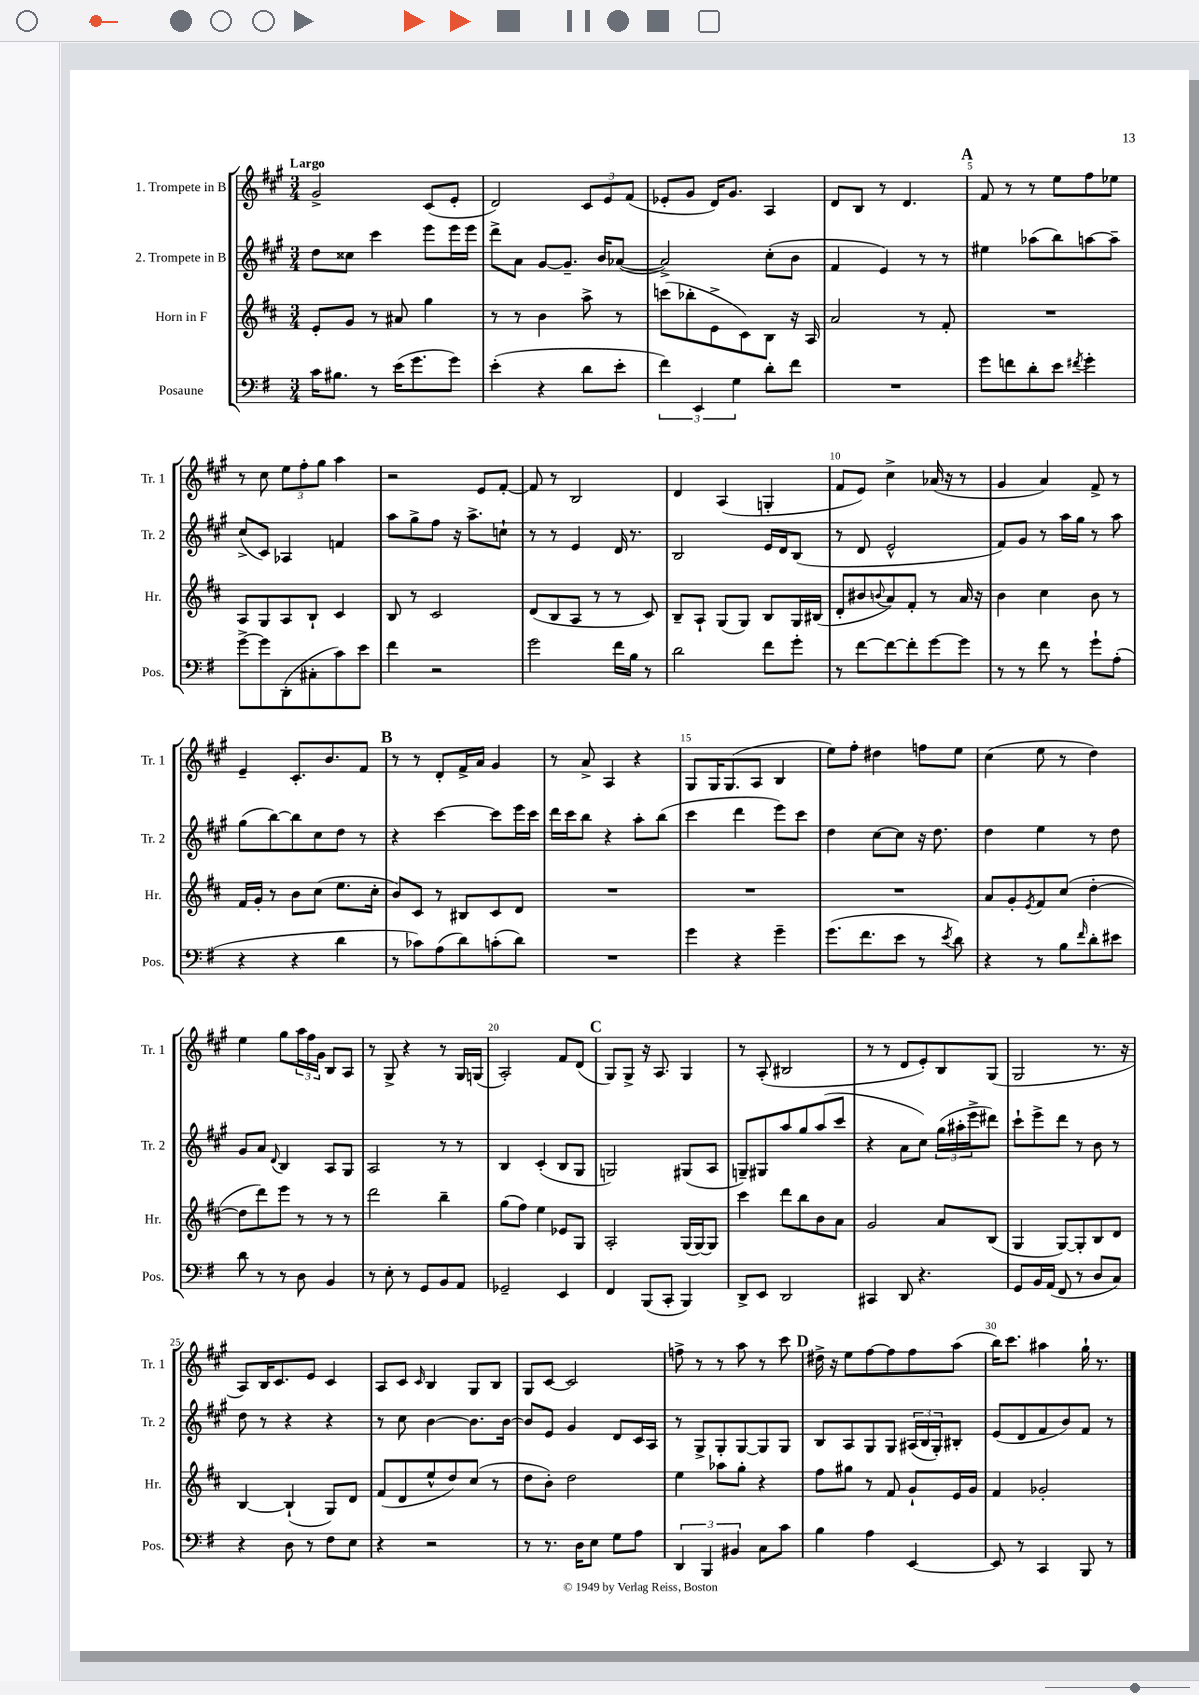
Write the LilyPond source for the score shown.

<<
\new StaffGroup <<
\new Staff = "s0" \with { instrumentName = "1. Trompete in B" shortInstrumentName = "Tr. 1" } {
    \clef treble \key a \major \numericTimeSignature \time 3/4 \tempo "Largo"
    gis'2-> cis'8( e'8-. |
    d'2) \tuplet 3/2 { cis'8 e'8 fis'8( } |
    ees'8-. gis'8 d'16) gis'8. a4 |
    d'8 b8 r8 d'4. |
    \mark \markup { \bold "A" } fis'8 r8 r8 e''8 fis''8 ees''8 |
    r8 cis''8 \tuplet 3/2 { e''8 fis''8-. gis''8 } a''4 |
    r2 e'8 fis'8~-. |
    fis'8 r8 b2 |
    d'4 a4( g4-. |
    fis'8 e'8) cis''4-> aes'16( r16 r8 |
    gis'4 a'4) fis'8-> r8 |
    e'4-- cis'8.-. b'8. fis'8 |
    \mark \markup { \bold "B" } r8 r8 d'8-. fis'16-> a'16 gis'4 |
    r8 a'8-> a4 r4 |
    gis8 gis16 gis8.( a8 b4 |
    e''8) fis''8-. dis''4 f''8 e''8 |
    cis''4( e''8 r8 d''4) |
    e''4 gis''8 \tuplet 3/2 { a''16 fis''16 gis'16 } b8 a8 |
    r8 gis8-> r4 r8 gis16 g16( |
    a2-.) fis'8 d'8( |
    \mark \markup { \bold "C" } gis8) gis8-> r16 a8. gis4 |
    r8 a8-.( bis2 |
    r8 r8 d'8 e'8-.) b8 gis8( |
    gis2 r8. r16 |
    a8) b16 cis'8. e'8 cis'4 |
    a8 cis'8 \grace { cis'16 } b4 gis8 b8 |
    gis8 cis'8~ cis'2 |
    f''8-> r8 r8 a''8 r8 cis'''8 |
    \mark \markup { \bold "D" } dis''16-> r16 e''8 fis''8~ fis''8 fis''8 a''8( |
    b''16) cis'''8. ais''4 gis''16-! r8. \bar "|." |
}
\new Staff = "s1" \with { instrumentName = "2. Trompete in B" shortInstrumentName = "Tr. 2" } {
    \clef treble \key a \major \numericTimeSignature \time 3/4
    d''8 cisis''8 cis'''4 e'''8 e'''16 e'''16 |
    d'''8-> a'8 gis'8~ gis'8.-- b'16 aes'8~( |
    aes'2->) cis''8-.( b'8 |
    fis'4 e'4) r8 r8 |
    \mark \markup { \bold "A" } eis''4 aes''8( b''8) a''8~ a''8-- |
    cis''8->( cis'8) aes4 f'4 |
    a''8 gis''8-> fis''8 r16 a''8.-> c''8-! |
    r8 r8 e'4 d'16 r8. |
    b2 e'16 d'16 b8( |
    r8 d'8 e'2-^ |
    fis'8) gis'8 r8 a''16 gis''16 r8 a''8 |
    gis''8( b''8~) b''8 cis''8 d''8 r8 |
    \mark \markup { \bold "B" } r4 cis'''4~ cis'''8 e'''16 cis'''16 |
    d'''16 cis'''16 b''8 r4 a''8-. b''8( |
    cis'''4 d'''4 e'''8) cis'''8 |
    d''4 cis''8~ cis''8 r16 d''8. |
    d''4 e''4 r8 d''8 |
    gis'8 a'8 \appoggiatura { d'8 } b4 a8 gis8 |
    a2 r8 r8 |
    b4 cis'4-.( b8 gis8 |
    \mark \markup { \bold "C" } g2) gis8( a8 |
    g8--) gis8 a''8 gis''8 a''8( cis'''8 |
    r4 a'8 cis''8) \tuplet 3/2 { gis''16( ais''16-. e'''16-> } dis'''8) |
    cis'''8-! e'''8-> d'''8 r8 b'8 r8 |
    d''8 r8 r4 r4 |
    r8 cis''8 b'4~ b'8. b'16~ |
    b'8 e'8 gis'4 d'8 cis'16 a16 |
    r8 gis8-> gis8-. gis8~ gis8 gis8 |
    \mark \markup { \bold "D" } b8 a8 gis8 gis8 \tuplet 3/2 { ais16( b16 gis16-.) } bis8-. |
    e'8( d'8 fis'8 b'8) fis'8 r8 \bar "|." |
}
\new Staff = "s2" \with { instrumentName = "Horn in F" shortInstrumentName = "Hr." } {
    \clef treble \key d \major \numericTimeSignature \time 3/4
    e'8-. g'8 r8 ais'8 g''4 |
    r8 r8 b'4 a''8-> r8 |
    c'''8( bes''8-. e'8-> cis'8) b8 r16 a16 |
    a'2 r8 fis'8-. |
    \mark \markup { \bold "A" } R2. |
    a8 g8 a8 b8-! cis'4 |
    b8 r8 cis'2 |
    d'8( b8 a8 r8 r8 cis'8) |
    b8-- a8-! g8( g8) b8 g16 bis16( |
    d'8-. bis'8 \appoggiatura { b'8 } a'8) fis'8-. r8 a'16 r16 |
    b'4 cis''4 b'8 r8 |
    fis'16 g'16-. r8 b'8 cis''8( e''8. cis''16-. |
    \mark \markup { \bold "B" } b'8) cis'8 r8 bis8 cis'8 d'8 |
    R2. |
    R2. |
    R2. |
    a'8 g'8-. \acciaccatura { e'8 } fis'8 cis''8( d''4~-. |
    d''8 d'''8) e'''8 r8 r8 r8 |
    d'''2 b''4-- |
    g''8( fis''8) e''4 ees'8 g8 |
    \mark \markup { \bold "C" } a2-. g16( g16~) g8 |
    cis'''4 d'''8 b''8 b'8 a'8 |
    g'2 a'8 b8( |
    g4 g8~) g8-. b8 d'8 |
    b4~ b4-!( g8) d'8 |
    fis'8( d'8 e''8-^ d''8) cis''8( r8 |
    d''8 b'8-.) d''2 |
    e''4 aes''8 g''8-. r4 |
    \mark \markup { \bold "D" } fis''8 gis''8 r8 fis'8 g'8-! e'16 g'16 |
    fis'4 ges'2-. \bar "|." |
}
\new Staff = "s3" \with { instrumentName = "Posaune" shortInstrumentName = "Pos." } {
    \clef bass \key g \major \numericTimeSignature \time 3/4
    c'16 bis8. r8 e'16( g'8. g'8) |
    e'4-.( r4 d'8 e'8-. |
    \tuplet 3/2 { fis'4) e,4 g4 } d'8-. fis'8 |
    R2. |
    \mark \markup { \bold "A" } g'8 f'8 d'8-. e'8 \acciaccatura { fis'8 } g'4-. |
    g'8~-> g'8 d,8-.( cis8-. c'8) e'8 |
    fis'4 r2 |
    g'2 fis'16 b16 r8 |
    d'2 fis'8 g'8-. |
    r8 fis'8~ fis'8~ fis'8-. g'8~ g'8 |
    r8 r8 fis'8 r8 g'8-! a8-.( |
    r4 r4 d'4 |
    \mark \markup { \bold "B" } r8 ces'8) a8( d'8) c'8-.( d'8) |
    R2. |
    g'4 r4 g'4-- |
    g'8.( fis'8. e'8 r8 \acciaccatura { e'8 } d'8) |
    r4 r8 b8 \grace { fis'16 } d'8-. eis'8 |
    d'8 r8 r8 d8 b,4 |
    r8 e8-. r8 g,8 b,8 a,8 |
    ges,2-- e,4 |
    \mark \markup { \bold "C" } fis,4 b,,8( c,8-. b,,4) |
    d,8-> e,8 d,2 |
    cis,4 d,8 r4. |
    g,8 b,16 a,16( fis,8 r8 d8 c8) |
    r4 d8 r8 fis8 e8 |
    r4 r2 |
    r8 r8. d16 e8 g8 a8 |
    \tuplet 3/2 { d,4 b,,4 bis,4 } c8 c'8 |
    \mark \markup { \bold "D" } b4 a4 e,4~ |
    e,8 r8 c,4 b,,8 r8 \bar "|." |
}
>>
>>
\layout { \context { \Score \override BarNumber.break-visibility = ##(#f #t #t) barNumberVisibility = #(every-nth-bar-number-visible 5) } }
